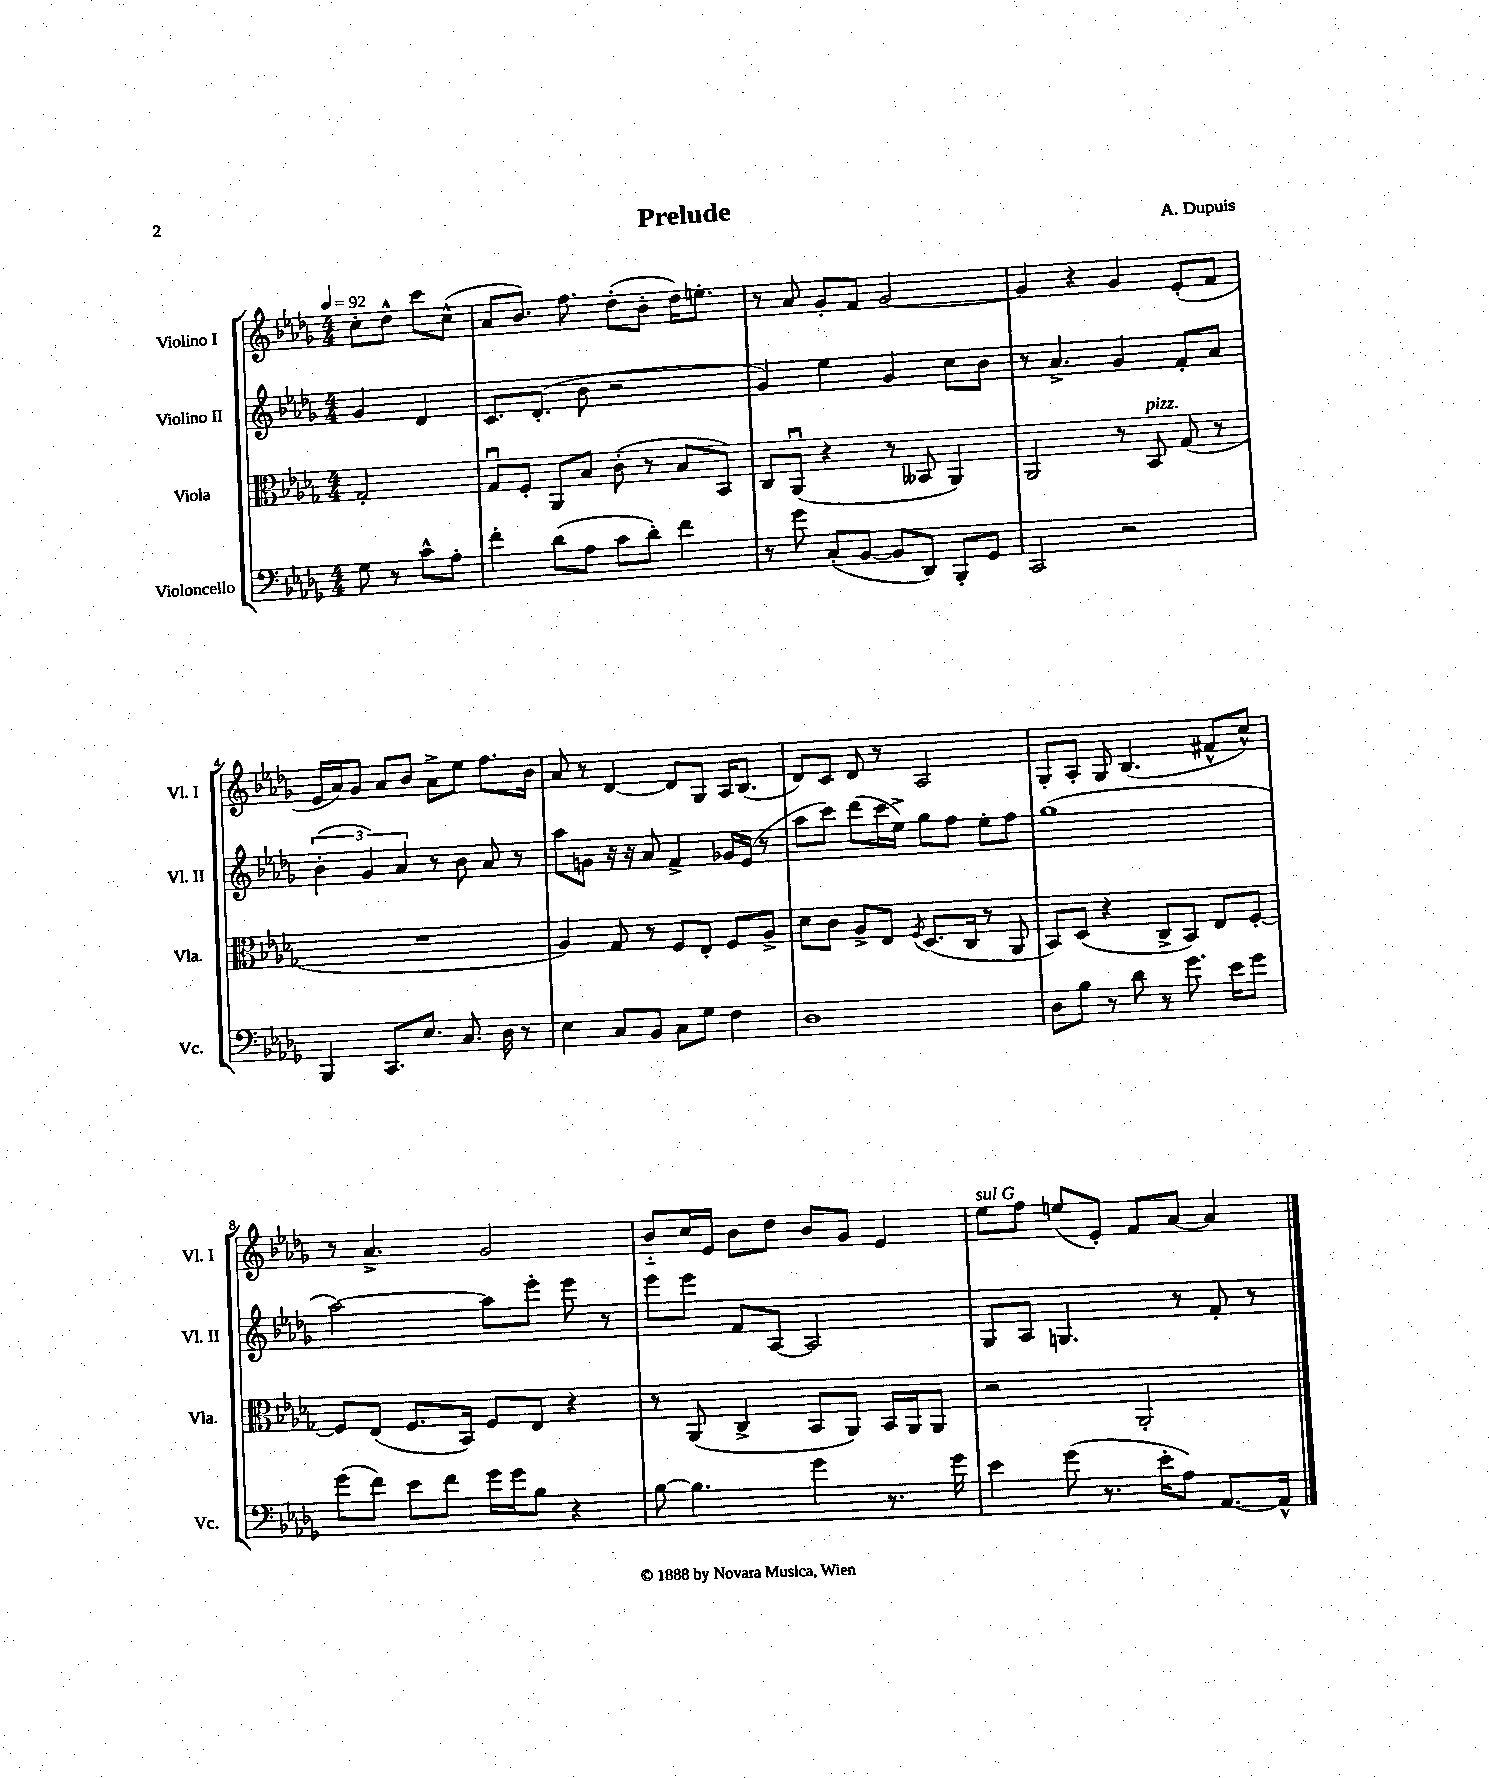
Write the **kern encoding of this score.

**kern	**kern	**kern	**kern
*staff4	*staff3	*staff2	*staff1
*clefF4	*clefC3	*clefG2	*clefG2
*k[b-e-a-d-g-]	*k[b-e-a-d-g-]	*k[b-e-a-d-g-]	*k[b-e-a-d-g-]
*M4/4	*M4/4	*M4/4	*M4/4
*MM92	*MM92	*MM92	*MM92
8G-\	2G-'/	4g-/	8cc'\L
8r	.	.	8dd-^^\J
8c^^\L	.	4d-/	8ccc\L
8A-'\J	.	.	(8cc^^\J
=	=	=	=
4f'\	8G-u/L	8.c/L	8a-/L
.	8F'/J	.	8.b-/J)
.	.	(8.d-'/J	.
(8d-\L	8AA-/L	.	.
.	.	.	8.ff\
8A-\J	8B-/J	8b-\	.
8c\L	(8c'\	2r	(8dd-'\L
8d-'\J)	8r	.	8b-'\J
4f\	8B-/L	.	16dd-\LK)
.	.	.	8.ee'\J
.	8BB-/J)	.	.
=	=	=	=
8r	8C/L	4g-/)	8r
8g-\	(8AA-u/J	.	8a-/
(8C'/L	4r	4ee-\	8g-'/L
[8BB-/J	.	.	8f/J
8BB-/]L	8r	4g-/	[2g-/
8DD-/J)	8BB--/	.	.
8BBB-'/L	4AA-/)	8cc\L	.
8GG-/J	.	8b-\J	.
=	=	=	=
2CC/	2AA-/	8r	4g-/]
.	.	4.a-^/	.
.	.	.	4r
2r	8r	4g-/	4g-/
.	8BB-/	.	.
.	(8G-/	8f'/L	(8e-'/L
.	8r	8a-/J	8f/J
=	=	=	=
4BBB-/	1r	(6b-'\	16e-/LL
.	.	.	16a-/J)
.	.	.	8g-/J
.	.	6g-/)	.
8.CC/L	.	.	8a-/L
.	.	6a-/	.
.	.	.	8b-/J
8.E-/J	.	.	.
.	.	8r	8a-^\L
8.C/	.	8b-\	8ee-\J
.	.	8a-/	8.ff\L
16D-\	.	.	.
8r	.	8r	.
.	.	.	16b-\Jk
=	=	=	=
4E-\	4A-/)	8aa-\L	8a-/
.	.	8g\J	8r
8C/L	8G-/	16r	[4d-/
.	.	16r	.
8BB-/J	8r	8a-/	.
8C\L	8F/L	4f^/	8d-/]L
8G-\J	8E-'/J	.	8G-/J
4F\	8F/L	16g-/LL	16A-/LK
.	.	(16e-/JJ	(8.B-/J
.	8A-^/J	8r	.
=	=	=	=
1D-	8d-\L	8aa-\L	8d-/L)
.	8c\J	8ccc\J)	8c/J
.	8A-^/L	(8ddd-\L	8d-/
.	8E-/J	16ccc\L	8r
.	.	16ee-^\JJ)	.
.	8qF/	.	.
.	(8.D-/L	8gg-\L	2A-/
.	.	8ff\J	.
.	16C/Jk	.	.
.	8r	8ee-'\L	.
.	8AA-/	8ff\J	.
=	=	=	=
8D-\L	8BB-/L)	(1gg-	8G-'/L
8B-\J	(8D-/J	.	8A-'/J
8r	4r	.	8G-/
8d-\	.	.	(4.B-/
8r	8C^/L	.	.
8.g-\	8BB-/J)	.	.
.	8E-/L	.	8f#^^/L
16e-\LK	.	.	.
8g-\J	[8F'/J	.	8cc^^/J)
=	=	=	=
(8g-\L	8F/]L	[2aa-\)	8r
8f\J)	(8E-/J	.	4.a-^/
8e-\L	8.F/L	.	.
8f\J	.	.	.
.	16BB-/Jk)	.	.
16g-\LL	8F/L	8aa-\]L	2g-/
16g-\J	.	.	.
8B-\J	8E-/J	8eee-'\J	.
4r	4r	8eee-\	.
.	.	8r	.
=	=	=	=
[8B-\	8r	8eee-\L	8b-'~/L
4.B-\]	(8AA-/	8eee-\J	16cc/L
.	.	.	16e-/JJ
.	4C^/	8f/L	8b-\L
.	.	[8A-/J	8dd-\J
4g-\	8BB-/L	2A-/]	8b-/L
.	8AA-/J)	.	8g-/J
8.r	16BB-/LL	.	4e-/
.	16AA-/J	.	.
.	8AA-/J	.	.
16g-\	.	.	.
=	=	=	=
4e-\	2r	8G-/L	8ee-\L
.	.	8A-/J	8ff\J
(8g-\	.	4.G/	(8ee/L
8.r	.	.	8e-'/J)
.	2AA-'/	.	8f/L
16e-'\LK	.	.	.
8A-\J)	.	8r	[8a-/J
[8.AA-/L	.	8f'/	4a-/]
.	.	8r	.
16AA-^^/]Jk	.	.	.
==	==	==	==
*-	*-	*-	*-
